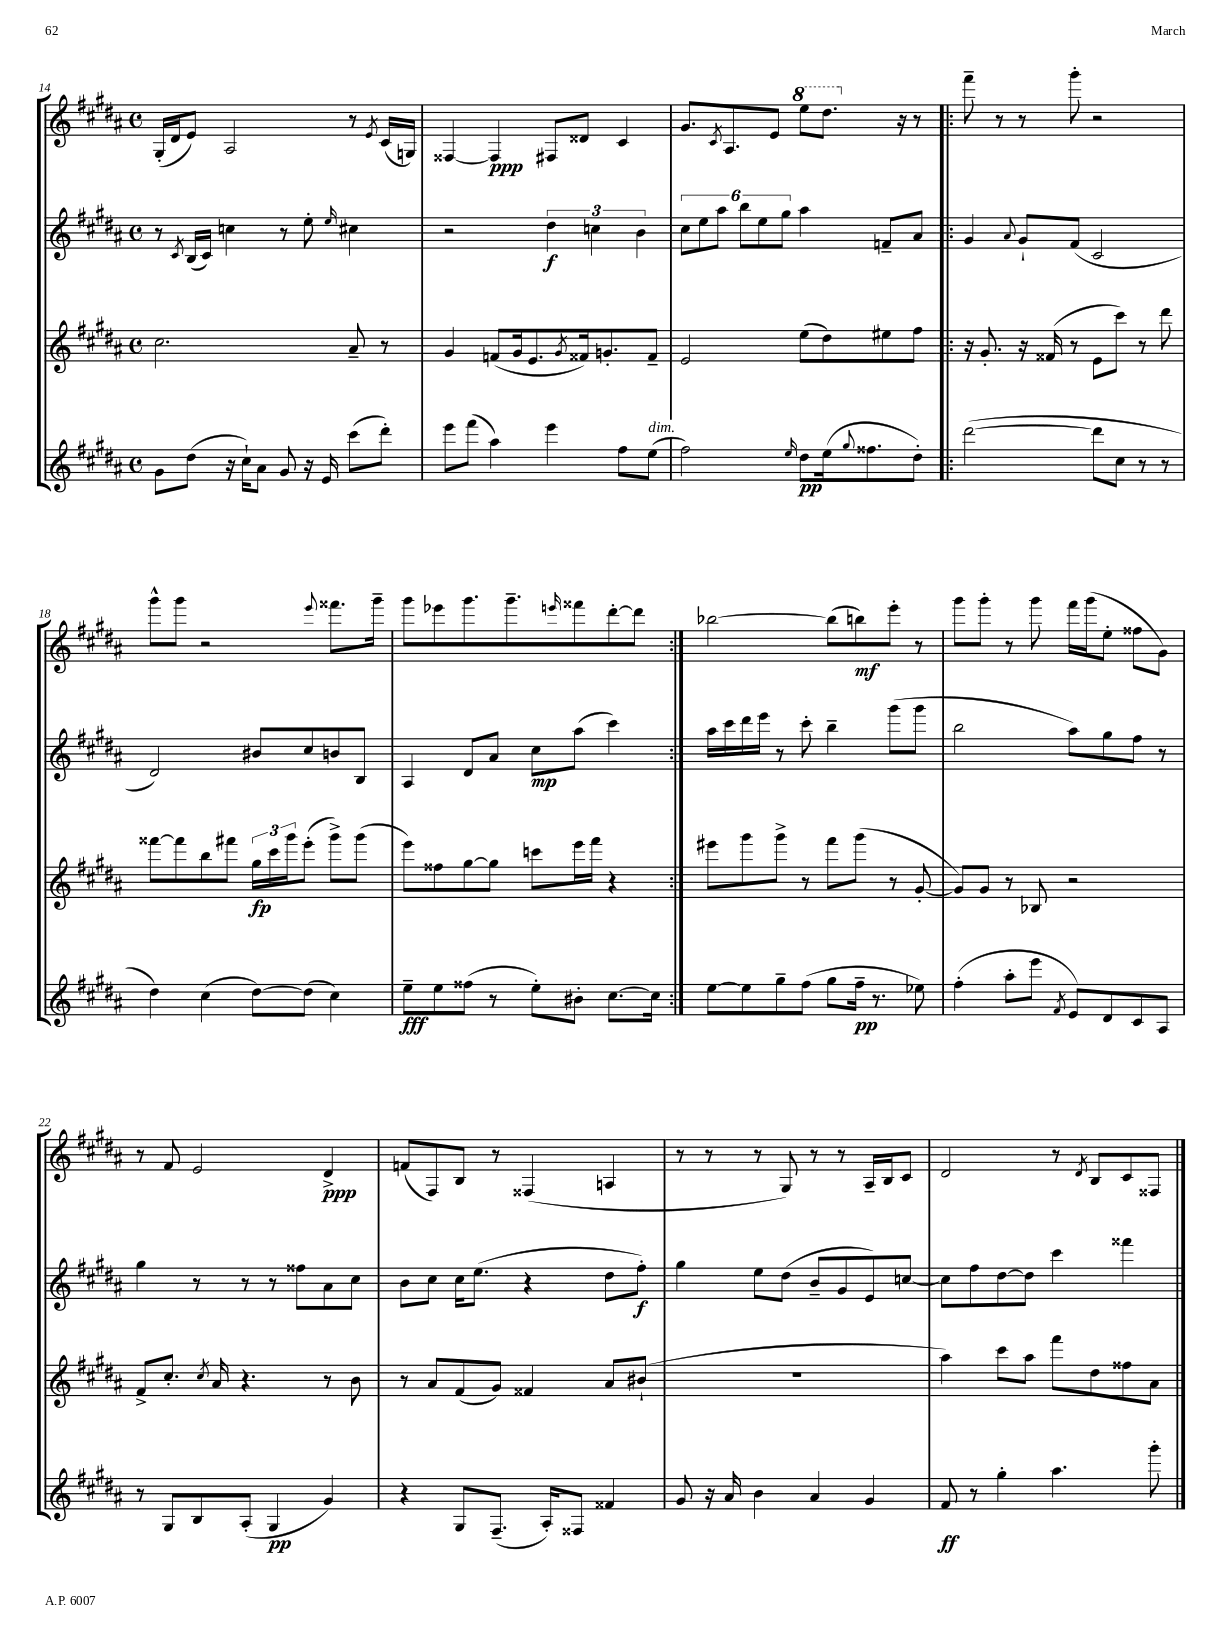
<<
\new StaffGroup <<
\new Staff = "s0" {
    \clef treble \key b \major \defaultTimeSignature \time 4/4
    gis16-.( dis'16 e'8) ais2 r8 \acciaccatura { e'8 } cis'16( g16) |
    fisis4~ fisis4\ppp fis8 disis'8 cis'4 |
    gis'8. \acciaccatura { cis'8 } ais8. e'8 \ottava #1 e'''8 dis'''8. \ottava #0 r16 r8 |
    \repeat volta 2 { fis'''8-- r8 r8 gis'''8-. r2 |
    gis'''8-^ gis'''8 r2 \appoggiatura { e'''8 } fisis'''8. gis'''16-- |
    gis'''8 ees'''8 gis'''8. gis'''8.-- \grace { e'''16 } fisis'''8 dis'''8~-. dis'''8 | }
    bes''2~ bes''8( b''8\mf) e'''8-. r8 |
    gis'''8 gis'''8-. r8 gis'''8 fis'''16 gis'''16( e''8-. fisis''8 gis'8) |
    r8 fis'8 e'2 dis'4->\ppp |
    f'8( fis8) b8 r8 fisis4( a4 |
    r8 r8 r8 gis8) r8 r8 ais16-- b16 cis'8 |
    dis'2 r8 \acciaccatura { dis'8 } b8 cis'8 fisis8 \bar "|." |
}
\new Staff = "s1" {
    \clef treble \key b \major \defaultTimeSignature \time 4/4
    r8 \acciaccatura { cis'8 } b16( cis'16) c''4 r8 e''8-. \grace { e''16 } cis''4 |
    r2 \tuplet 3/2 { dis''4\f c''4 b'4 } |
    \tuplet 6/4 { cis''8 e''8 ais''8 b''8 e''8 gis''8 } ais''4 f'8-- ais'8 |
    \repeat volta 2 { gis'4 \appoggiatura { ais'8 } gis'8-! fis'8( cis'2 |
    dis'2) bis'8 cis''8 b'8 b8 |
    ais4 dis'8 ais'8 cis''8\mp ais''8( cis'''4) | }
    ais''16 cis'''16 dis'''16 e'''16 r8 cis'''8-. b''4-- gis'''8( gis'''8 |
    b''2 ais''8) gis''8 fis''8 r8 |
    gis''4 r8 r8 r8 fisis''8 ais'8 cis''8 |
    b'8 cis''8 cis''16 e''8.( r4 dis''8 fis''8-.\f) |
    gis''4 e''8 dis''8( b'8-- gis'8 e'8) c''8~ |
    c''8 fis''8 dis''8~ dis''8 cis'''4 fisis'''4 \bar "|." |
}
\new Staff = "s2" {
    \clef treble \key b \major \defaultTimeSignature \time 4/4
    cis''2. ais'8-- r8 |
    gis'4 f'8( gis'16 e'8. \acciaccatura { gis'8 } fisis'16) g'8.-. fisis'8-- |
    e'2 e''8( dis''8) eis''8 fis''8 |
    \repeat volta 2 { r16 gis'8.-. r16 fisis'16( r8 e'8 cis'''8) r8 dis'''8 |
    fisis'''8~ fisis'''8 b''8 fis'''8 \tuplet 3/2 { gis''16\fp cis'''16 gis'''16 } e'''8-.( gis'''8->) gis'''8( |
    e'''8) fisis''8 gis''8~ gis''8 c'''8 e'''16 fis'''16 r4 | }
    eis'''8 gis'''8 gis'''8-> r8 fis'''8 gis'''8( r8 gis'8~-. |
    gis'8) gis'8 r8 bes8 r2 |
    fis'8-> cis''8.-. \acciaccatura { cis''8 } ais'16 r4. r8 b'8 |
    r8 ais'8 fis'8( gis'8) fisis'4 ais'8 bis'8-!( |
    R1 |
    ais''4) cis'''8 ais''8 fis'''8 dis''8 fisis''8 ais'8 \bar "|." |
}
\new Staff = "s3" {
    \clef treble \key b \major \defaultTimeSignature \time 4/4
    gis'8 dis''8( r16 cis''16-!) ais'8 gis'8 r16 e'16 cis'''8( dis'''8-.) |
    e'''8 fis'''8( ais''4) e'''4 fis''8 e''8^\markup { \italic "dim." }( |
    fis''2) \grace { e''16 } dis''8\pp e''16( \appoggiatura { gis''8 } fisis''8. dis''8-.) |
    \repeat volta 2 { dis'''2~( dis'''8 cis''8 r8 r8 |
    dis''4) cis''4( dis''8~) dis''8( cis''4) |
    e''8--\fff e''8 fisis''8( r8 e''8-.) bis'8-. cis''8.~ cis''16 | }
    e''8~ e''8 gis''8-- fis''8( gis''8 fis''16--\pp r8. ees''8) |
    fis''4-.( ais''8-. e'''8 \acciaccatura { fis'8 } e'8) dis'8 cis'8 ais8 |
    r8 gis8 b8 ais8-.( gis4\pp gis'4) |
    r4 gis8 fis8.--( ais16-.) fisis8 fisis'4 |
    gis'8 r16 ais'16 b'4 ais'4 gis'4 |
    fis'8\ff r8 gis''4-. ais''4. gis'''8-. \bar "|." |
}
>>
>>
\layout { \context { \Score currentBarNumber = #14 } }
